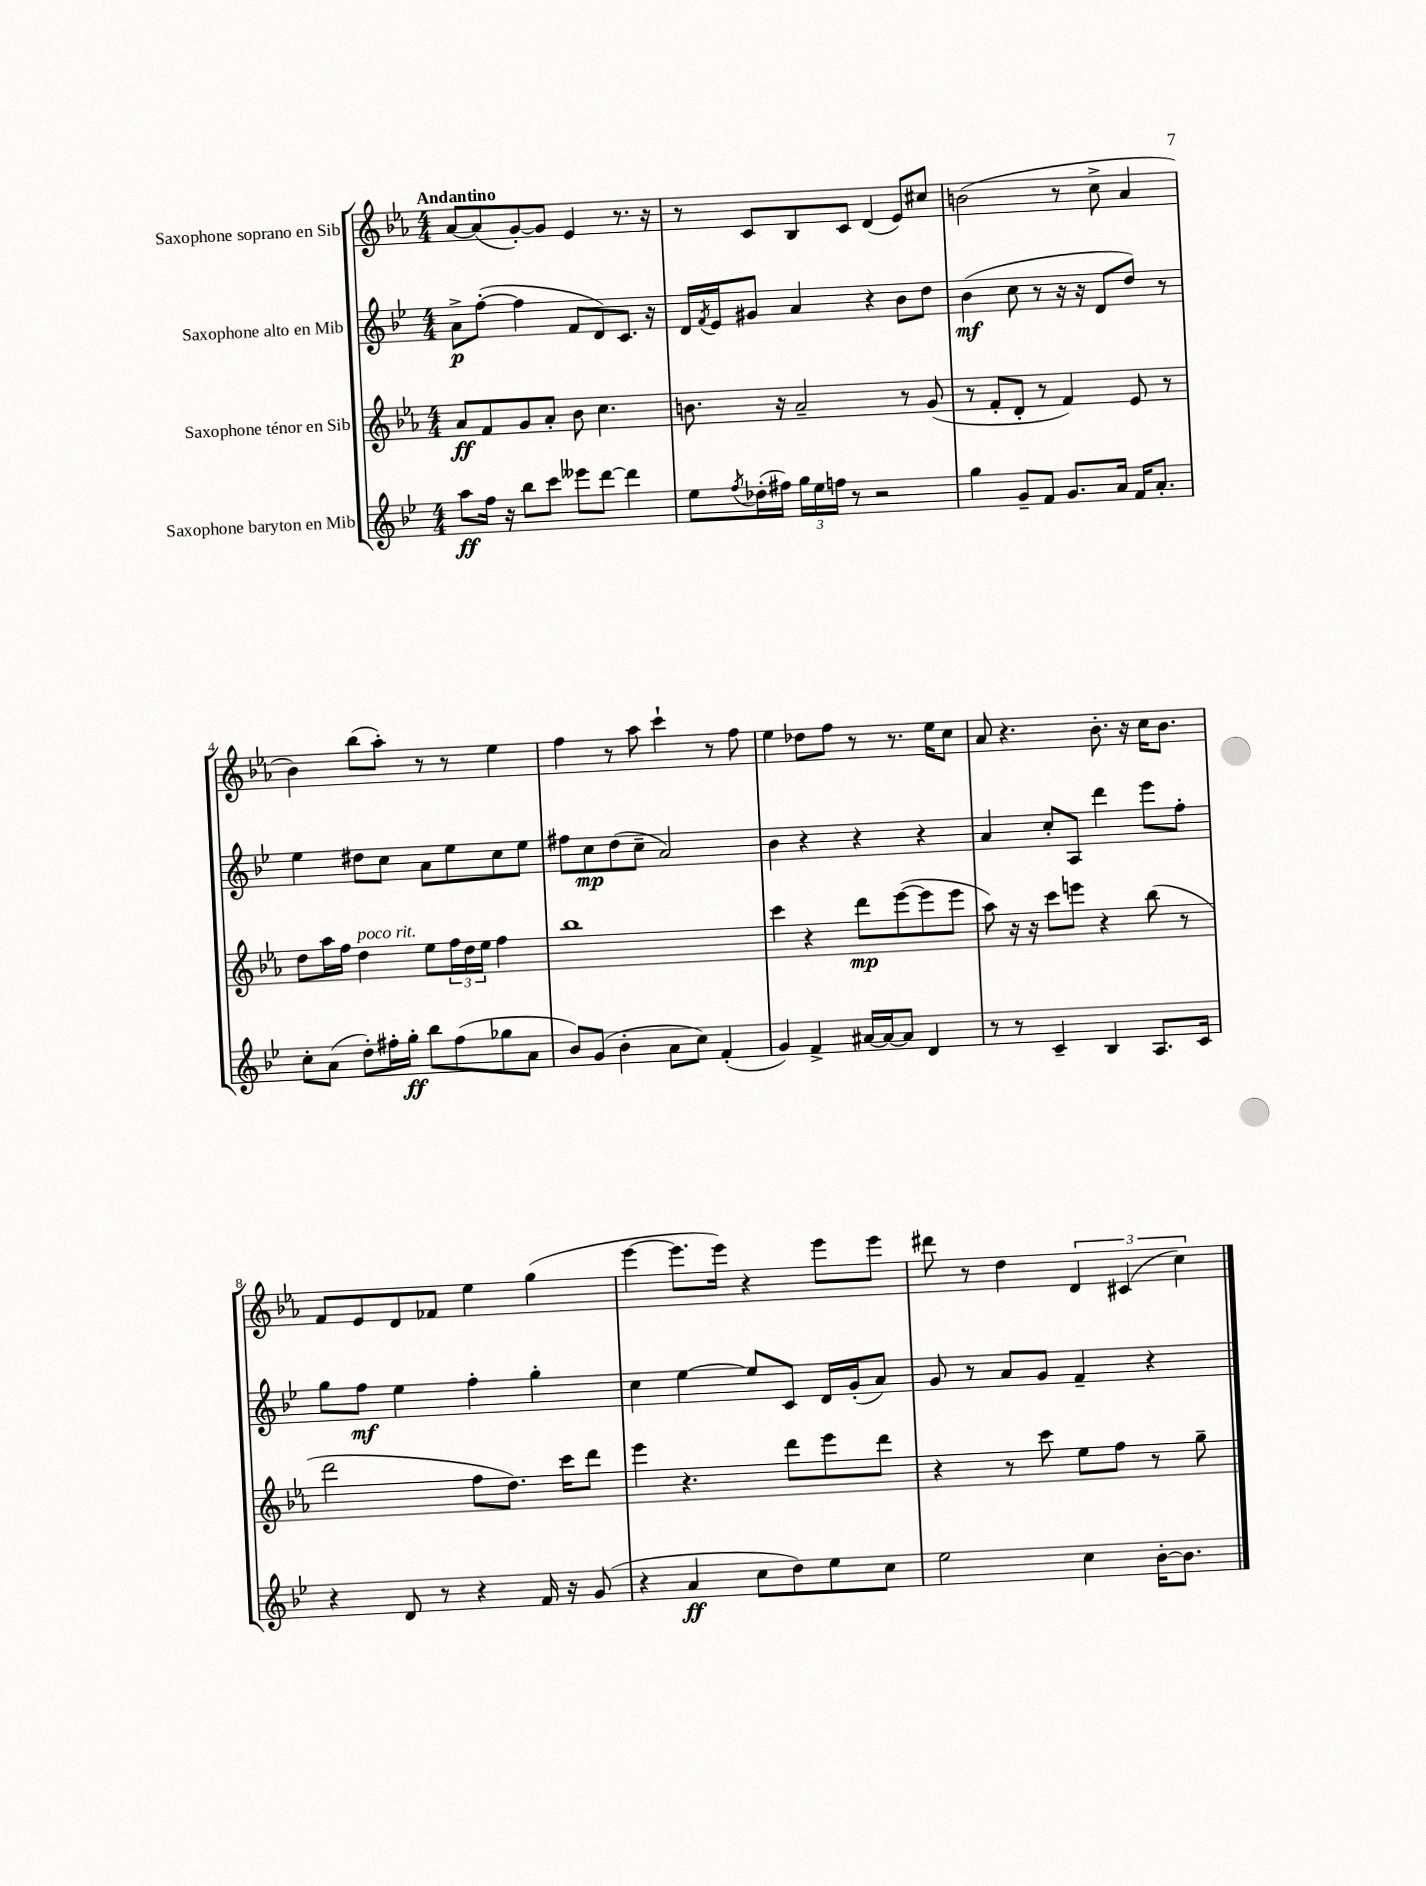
<<
\new StaffGroup <<
\new Staff = "s0" \with { instrumentName = "Saxophone soprano en Sib" } {
    \clef treble \key ees \major \numericTimeSignature \time 4/4 \tempo "Andantino"
    aes'8~ aes'8( g'8~-.) g'8 ees'4 r8. r16 |
    r8 c'8 bes8 c'8 d'4( ees'8) cis''8 |
    b'2( r8 c''8-> aes'4 |
    bes'4) bes''8( aes''8-.) r8 r8 ees''4 |
    f''4 r8 aes''8 c'''4-! r8 f''8 |
    ees''4 des''8 f''8 r8 r8. ees''16 c''8 |
    aes'8 r4. bes'8.-. r16 c''16 bes'8. |
    f'8 ees'8 d'8 fes'8 ees''4 g''4( |
    ees'''4~ ees'''8. ees'''16) r4 ees'''8 ees'''8 |
    dis'''8 r8 d''4 \tuplet 3/2 { d'4 cis'4( c''4) } \bar "|." |
}
\new Staff = "s1" \with { instrumentName = "Saxophone alto en Mib" } {
    \clef treble \key bes \major \numericTimeSignature \time 4/4
    a'8->\p f''8~-.( f''4 f'8 d'8) c'8. r16 |
    d'16 \acciaccatura { f'8 } ees'16 gis'8 a'4 r4 bes'8 d''8 |
    bes'4\mf( c''8 r8 r16 r16 d'8 d''8) r8 |
    ees''4 dis''8 c''8 a'8 ees''8 c''8 ees''8 |
    fis''8 c''8\mp d''8( c''8-- a'2) |
    bes'4 r4 r4 r4 |
    a'4 c''8-. a8 d'''4 ees'''8 f''8-. |
    g''8 f''8\mf ees''4 f''4-. g''4-. |
    c''4 ees''4~ ees''8 c'8 d'16 g'16-.( a'8) |
    g'8 r8 a'8 g'8 f'4-- r4 \bar "|." |
}
\new Staff = "s2" \with { instrumentName = "Saxophone ténor en Sib" } {
    \clef treble \key ees \major \numericTimeSignature \time 4/4
    aes'8\ff f'8 g'8 aes'8-. bes'8 c''4. |
    b'8. r16 aes'2-- r8 g'8( |
    r8 f'8-. d'8-. r8 f'4) ees'8 r8 |
    d''8 aes''16 f''16 d''4^\markup { \italic "poco rit." } ees''8 \tuplet 3/2 { f''16 d''16 ees''16 } f''4 |
    bes''1 |
    c'''4 r4 d'''8\mp ees'''8~( ees'''8 ees'''8 |
    aes''8) r16 r16 c'''8 e'''8 r4 bes''8( r8 |
    d'''2 f''8 d''8.) c'''16 d'''8 |
    ees'''4 r4. d'''8 ees'''8 d'''8 |
    r4 r8 c'''8 ees''8 f''8 r8 g''8-- \bar "|." |
}
\new Staff = "s3" \with { instrumentName = "Saxophone baryton en Mib" } {
    \clef treble \key bes \major \numericTimeSignature \time 4/4
    a''8\ff f''16 r16 bes''8 c'''8 eeses'''8 d'''8~ d'''4 |
    ees''8 \acciaccatura { f''8 } des''16-.( fis''16) \tuplet 3/2 { g''16 ees''16 f''16 } r8 r2 |
    g''4 g'8-- f'8 g'8. a'16 f'16 a'8.-. |
    c''8-. a'8( d''8-.) fis''16-. g''16-.\ff bes''8 fis''8( ges''8 a'8 |
    bes'8) g'8( bes'4-. a'8 c''8) f'4-.( |
    g'4) f'4-> ais'16~ ais'16~ ais'8 d'4 |
    r8 r8 c'4-- bes4 a8. c'16 |
    r4 d'8 r8 r4 f'16 r16 g'8( |
    r4 a'4\ff c''8 d''8) ees''8 c''8 |
    ees''2 c''4 bes'16~-. bes'8. \bar "|." |
}
>>
>>
